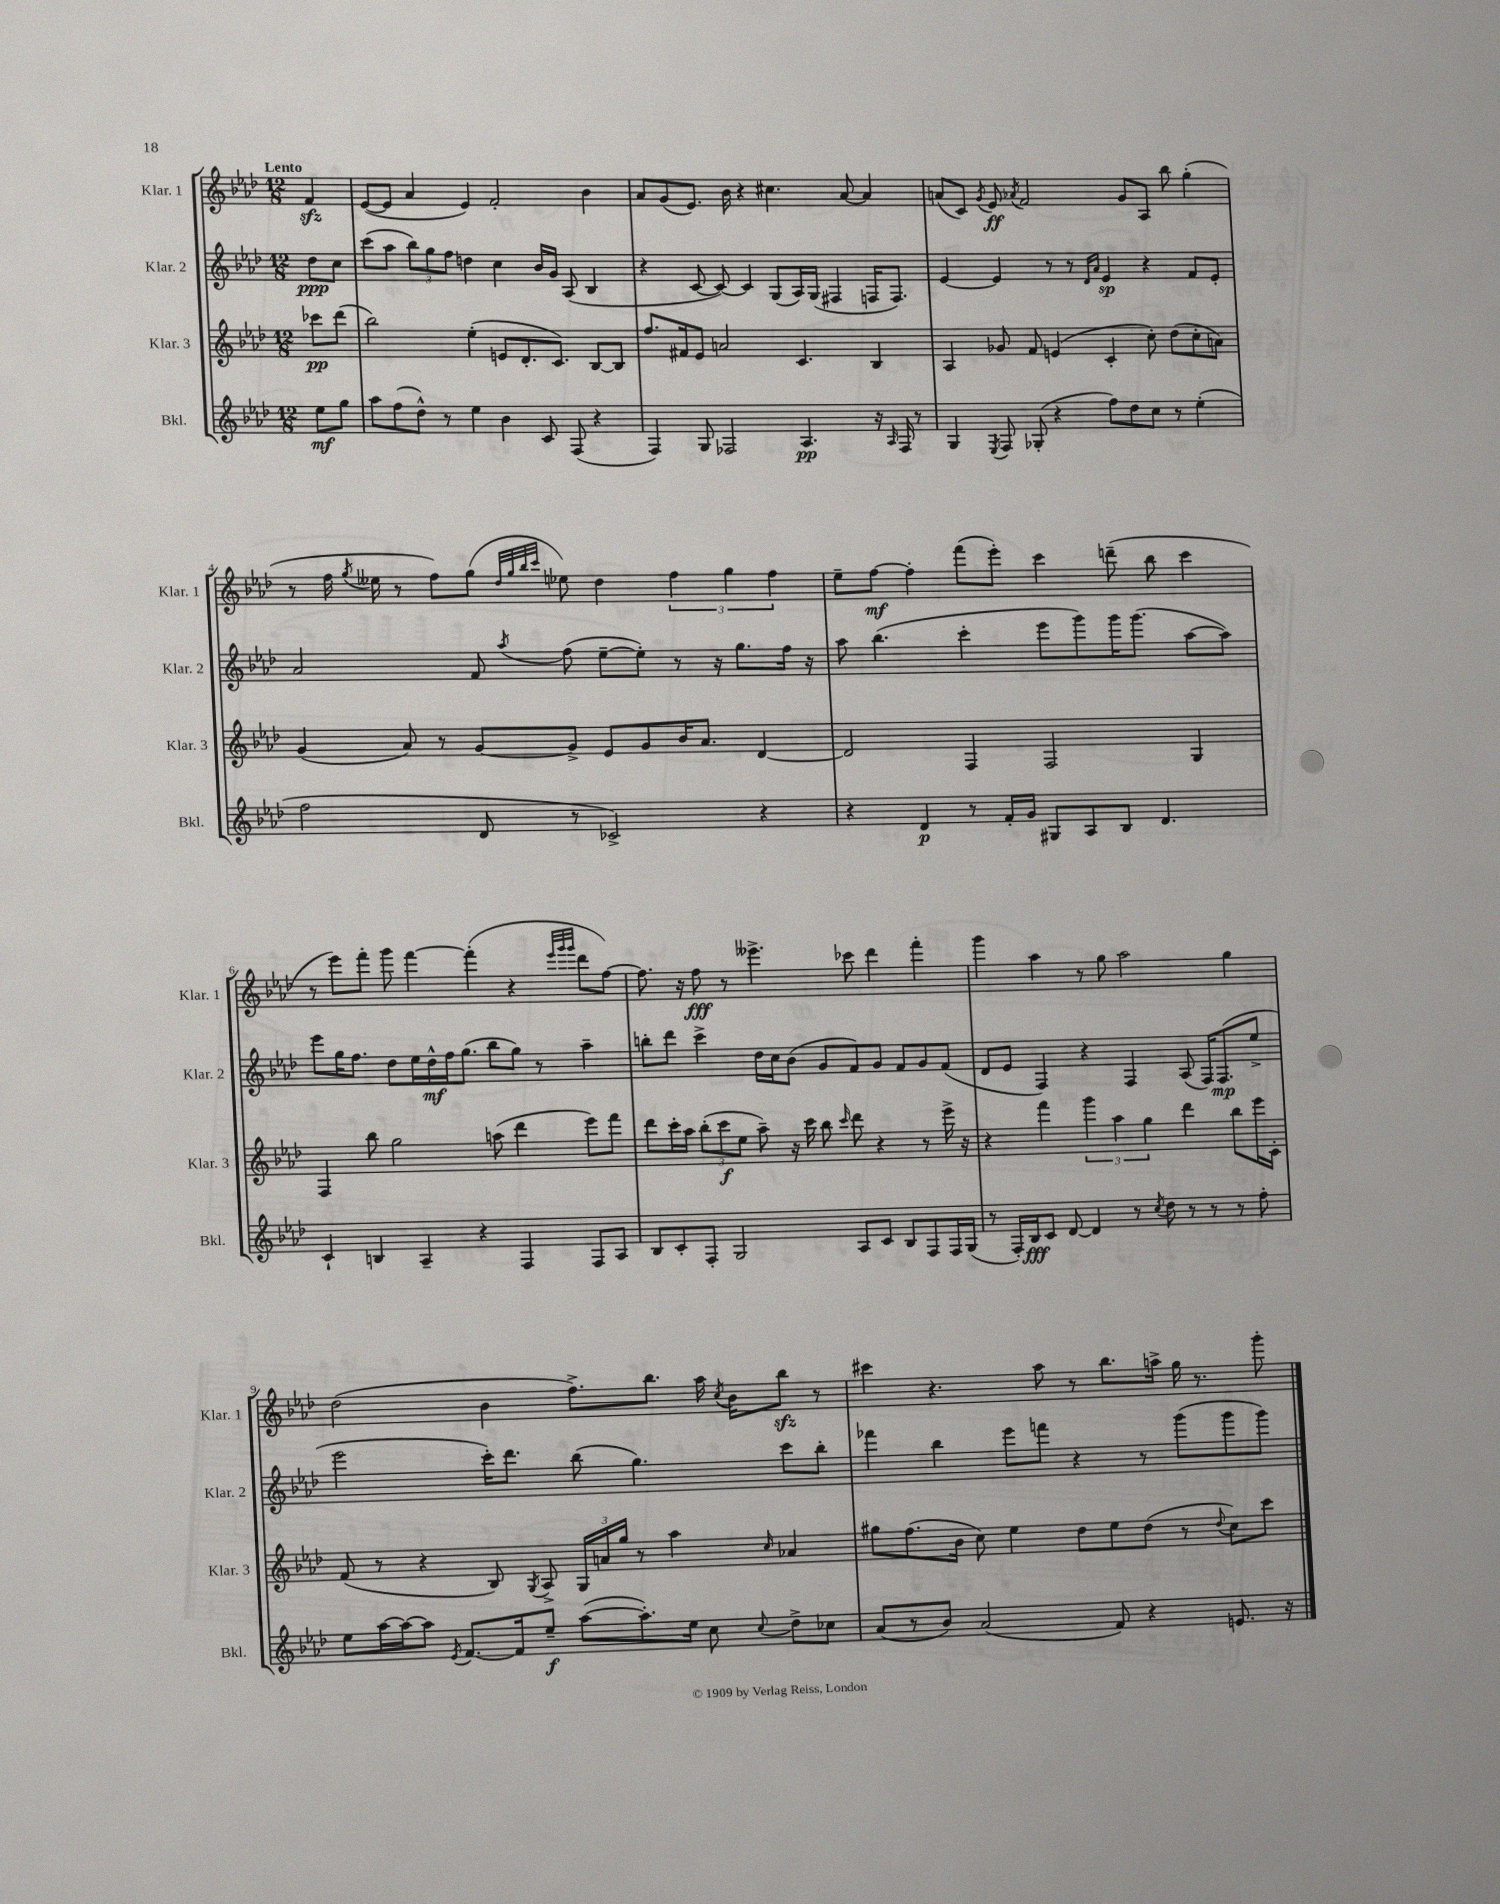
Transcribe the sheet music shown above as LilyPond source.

<<
\new StaffGroup <<
\new Staff = "s0" \with { instrumentName = "Klar. 1" shortInstrumentName = "Klar. 1" } {
    \clef treble \key aes \major \numericTimeSignature \time 12/8 \partial 4 \tempo "Lento"
    \autoBeamOff f'4\sfz |
    ees'8[~( ees'8] aes'4 ees'4) f'2-. bes'4 |
    aes'8[ g'8( ees'8.]) bes'16 r4 cis''4. aes'8~ aes'4 |
    a'8[( c'8]) \acciaccatura { g'8 } ees'8\ff \acciaccatura { aes'8 } f'2 g'8[ aes8] bes''8 g''4-.( |
    r8 f''16 \acciaccatura { g''8 } eeses''16 r8 f''8[) g''8]( \grace { des''32[ g''32 bes''32 c'''32] } ees''8) des''4 \tuplet 3/2 { f''4 g''4 f''4 } |
    ees''8[-- f''8]~\mf f''4-. f'''8[( ees'''8]-.) c'''4 d'''8--( bes''8 c'''4 |
    r8 ees'''8[) f'''8]-. g'''8 f'''4~ f'''4-.( r4 \grace { ees'''32[ g'''32 g'''32] } des'''8[ f''8]~) |
    f''8. r16 f''8\fff r8 eeses'''4.-> ces'''8 des'''4 f'''4-. |
    g'''4 aes''4 r8 g''8 aes''2 g''4 |
    des''2( bes'4 f''8.[->) bes''8.] aes''16 \acciaccatura { c''8 } bes'16[ bes''8]\sfz r8 |
    cis'''4 r4. aes''8 r8 bes''8.[ a''16]-> g''16 r8. g'''8-. \bar "|." |
}
\new Staff = "s1" \with { instrumentName = "Klar. 2" shortInstrumentName = "Klar. 2" } {
    \clef treble \key aes \major \numericTimeSignature \time 12/8 \partial 4
    \autoBeamOff des''8[\ppp c''8] |
    c'''8[( aes''8] \tuplet 3/2 { bes''8[) g''8 f''8] } d''4 c''4 bes'16[ g'16] aes8( bes4 |
    r4 c'8~ c'8~) c'4 g8[( aes16) g16]( fis4 f16[ f8.]) |
    ees'4~ ees'4 r8 r8 \grace { des'16[ aes'16] } ees'4\sp r4 f'8[ ees'8]-. |
    aes'2 f'8 \acciaccatura { aes''8 } f''8( ees''8[~-- ees''8]-.) r8 r16 g''8.[ f''16] r16 |
    aes''8 bes''4.( c'''4-. ees'''8[ g'''8) g'''16 g'''8.]( aes''8[~ aes''8]) |
    ees'''8[ g''16 f''8.] des''8[ ees''16 des''16-^\mf f''16 g''8.]( bes''8[ g''8]) r8 aes''4-- |
    b''8[-. des'''8] c'''4-> des''16[ c''16 bes'8]( g'8[ f'8) g'8] f'8[ g'8 f'8]( |
    des'8[ ees'8] f4) r4 f4 aes8( f16[) f8.\mp( ees''8]-> |
    ees'''2 c'''16[-.) des'''8.] bes''8( g''4.) c'''8[ bes''8]-. |
    fes'''4 bes''4 ees'''8[ f'''8] r4 r8 g'''8[( g'''8 g'''8]) \bar "|." |
}
\new Staff = "s2" \with { instrumentName = "Klar. 3" shortInstrumentName = "Klar. 3" } {
    \clef treble \key aes \major \numericTimeSignature \time 12/8 \partial 4
    \autoBeamOff ces'''8[\pp des'''8]( |
    bes''2) ees''4-.( e'8[ des'8.-. c'8.]) bes8[~ bes8] |
    f''8.[ fis'16 ees'8] a'2 c'4. bes4 |
    aes4 ges'8 f'8 e'4( c'4-. c''8-.) des''8[( c''8-. a'8]) |
    g'4( aes'8) r8 g'8[~ g'8]-> ees'8[ g'8 bes'16 aes'8.] des'4~ |
    des'2 f4 f2 g4 |
    f4 bes''8 g''2 a''8( des'''4 ees'''8[) f'''8] |
    des'''8[ c'''16-. aes''16] \tuplet 3/2 { bes''8[-.( c'''8\f ees''8] } aes''8--) r16 c'''16 bes''8 \grace { c'''16 } des'''8 r4 r8 ees'''16-> r16 |
    r4 f'''4 \tuplet 3/2 { g'''4 aes''4 g''4 } des'''4 bes''8[ ees'''16 c'16]-. |
    f'8( r8 r4 bes8) \acciaccatura { g8 } aes8-> \tuplet 3/2 { g16[ a'16 g''16] } r8 aes''4 \grace { c''16 } aes'4 |
    gis''8[ f''8.( bes'16] c''8) ees''4 des''8[ ees''8 des''8]( r8 \appoggiatura { des''8 } c''8[) c'''8] \bar "|." |
}
\new Staff = "s3" \with { instrumentName = "Bkl." shortInstrumentName = "Bkl." } {
    \clef treble \key aes \major \numericTimeSignature \time 12/8 \partial 4
    \autoBeamOff ees''8[\mf g''8] |
    aes''8[ f''8( des''8]-^) r8 ees''4 bes'4 c'8 f8( r4 |
    f4) g8 fes2 aes4.\pp r16 \grace { aes16 } fes16 r8 |
    g4 \acciaccatura { ees8 } f8 ges8-.( r4 f''8[) des''8 c''8] r8 ees''4-.( |
    f''2 des'8 r8 ces'2->) r4 |
    r4 des'4\p r8 f'16[-. g'16] gis8[ aes8 bes8] des'4. |
    c'4-! b4 aes4-- r4 f4 f8[ aes8] |
    bes8[ c'8-. f8]-. g2 aes8[ c'8] bes8[ f8 f16 g16]( |
    r8 f16[-.) bes16\fff c'8] des'8~ des'4 r8 \acciaccatura { c''8 } des''8 r8 r8 r8 f''8-. |
    ees''8[ aes''16~ aes''16~ aes''8] \acciaccatura { ees'8 } f'8.[~ f'16 ees''8]--\f aes''8[~( aes''8.-.) ees''16] c''8 \appoggiatura { c''8 } des''8[-> ces''8] |
    aes'8[( r8 bes'8]) aes'2( f'8) r4 e'8. r16 \bar "|." |
}
>>
>>
